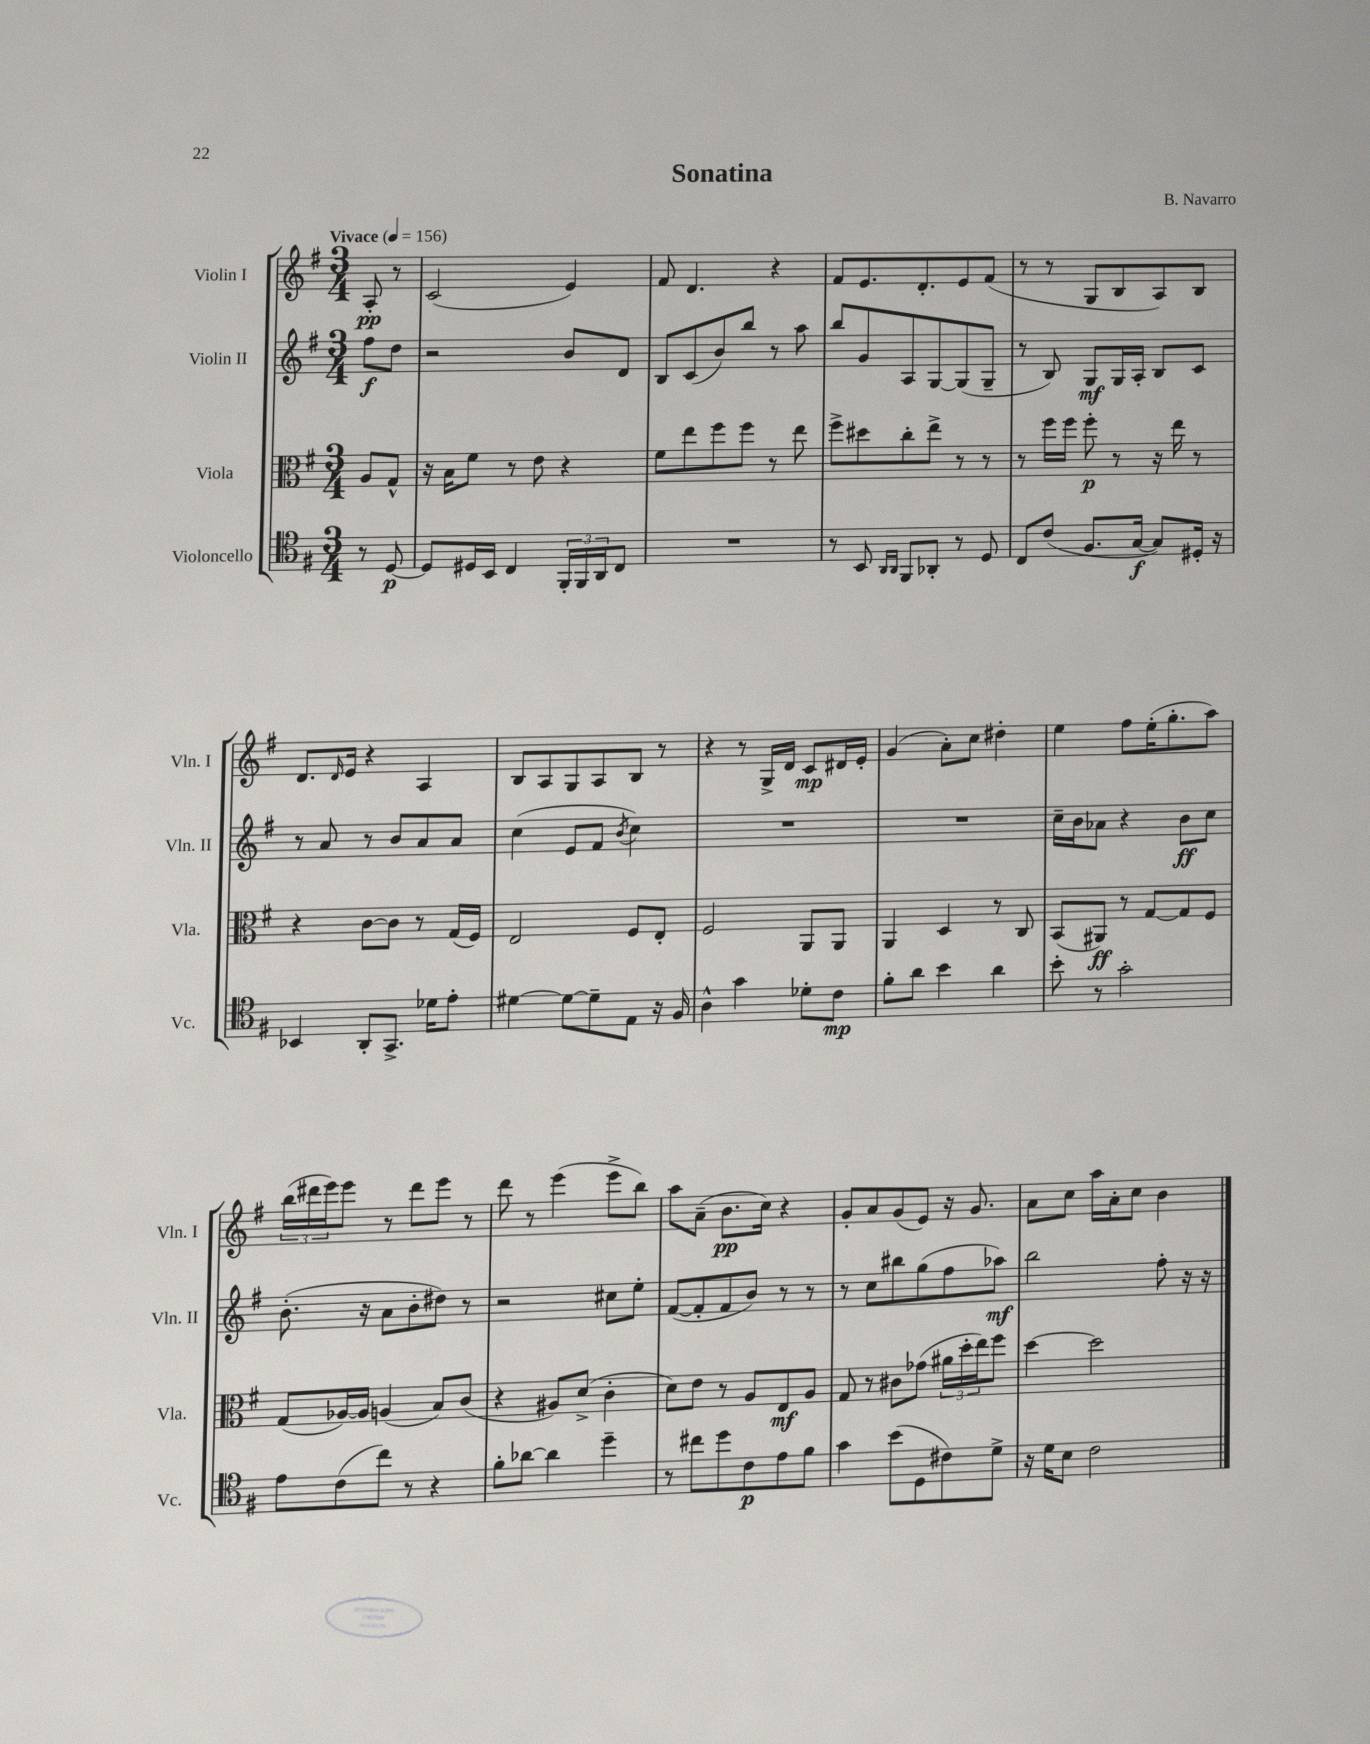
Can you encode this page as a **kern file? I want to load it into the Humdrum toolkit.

**kern	**kern	**kern	**kern
*staff4	*staff3	*staff2	*staff1
*clefC4	*clefC3	*clefG2	*clefG2
*k[f#]	*k[f#]	*k[f#]	*k[f#]
*M3/4	*M3/4	*M3/4	*M3/4
*MM156	*MM156	*MM156	*MM156
8r	8A	8ff#	8A'
[8D	8G^^	8dd	8r
=	=	=	=
8D]	16r	2r	(2c
.	16B	.	.
16D#	8f#	.	.
16BB	.	.	.
4C	8r	.	.
.	8e	.	.
24FF#'	4r	8b	4e)
24FF#	.	.	.
24AA	.	.	.
8C	.	8d	.
=	=	=	=
2.r	8f#	8B	8f#
.	8ee	(8c	4.d
.	8ff#	8b)	.
.	8ff#	8bb	.
.	8r	8r	4r
.	8ee	8aa	.
=	=	=	=
8r	8ff#^	8bb	8f#
8BB	8dd#	8g	8.e
16qqAA	.	.	.
16qqAA	.	.	.
8FF#	8cc'	8A	.
.	.	.	8.d'
8AA-'	8ee^	[8G	.
8r	8r	(8G]	8e
8D	8r	8G~	(8f#
=	=	=	=
8C	8r	8r	8r
(8c	16ff#	8B)	8r
.	16ff#	.	.
8.F#	8ff#'	8G	8G
.	8r	16G	8B
[16G	.	16A'	.
8G])	16r	8B	8A)
.	16ee	.	.
16D#'	8r	8c	8B
16r	.	.	.
=	=	=	=
4BB-	4r	8r	8.d
.	.	8a	.
.	.	.	16qqd
.	.	.	16e
8AA'	[8c	8r	4r
8.GG^	8c]	8b	.
.	8r	8a	4A
16d-	.	.	.
8e'	(16G	8a	.
.	16F#)	.	.
=	=	=	=
[4d#	2E	(4cc	8B
.	.	.	8A
8d#_	.	8e	8G
8d#~]	.	8f#	8A
.	.	8qb	.
8E	8F#	4cc)	8B
16r	8E'	.	8r
16F#	.	.	.
=	=	=	=
4A^^	2F#	2.r	4r
4g	.	.	8r
.	.	.	16G^
.	.	.	16d
8d-'	8AA	.	8c
8c	8AA	.	16d#
.	.	.	16e'
=	=	=	=
8f#'	4AA	2.r	(4g
8a	.	.	.
4b	4D	.	8a')
.	.	.	8cc
4a	8r	.	4dd#'
.	8C	.	.
=	=	=	=
8b'	(8BB	16cc~	4ee
.	.	16b	.
8r	8AA#)	8a-	.
2g'	8r	4r	8ff#
.	[8G	.	(16ee'
.	.	.	8.gg'
.	8G]	8b	.
.	8F#	8cc	8aa)
=	=	=	=
8e	(8G	(8.b'	(24bb
.	.	.	24ddd#
.	.	.	24eee)
(8c	[16A-)	.	8eee
.	16A-]	16r	.
8cc)	(4A	8a	8r
8r	.	8b'	8ddd#
4r	8B)	8dd#)	8eee
.	(8c	8r	8r
=	=	=	=
8f#'	4r	2r	8ddd
[8a-	.	.	8r
4a-]	8A#)	.	(4eee
.	(8d^	.	.
4dd~	4c'	8cc#	8eee^
.	.	8ee'	8bb)
=	=	=	=
8r	8d)	([8f#	8aa
8cc#	8e	8f#']	(8a~
8dd	8r	8f#	8.b
8c	8A	8b)	.
.	.	.	16cc)
8e	8E	8r	4r
8f#	8A	8r	.
=	=	=	=
4g	8G	8r	8g'
.	8r	8cc	8a
(8b	8c#	8bb#	(8g
8D	(8g-	(8gg	8e)
8c#)	24a#	8ff#	16r
.	24dd'	.	.
.	.	.	8.g
.	24ee)	.	.
8d^	8ff#	8aa-)	.
=	=	=	=
16r	[4dd	2bb	8a
16d	.	.	.
8B	.	.	8cc
2c	2dd]	.	16aa
.	.	.	16a'
.	.	.	8cc
.	.	8ff#'	4b
.	.	16r	.
.	.	16r	.
==	==	==	==
*-	*-	*-	*-
